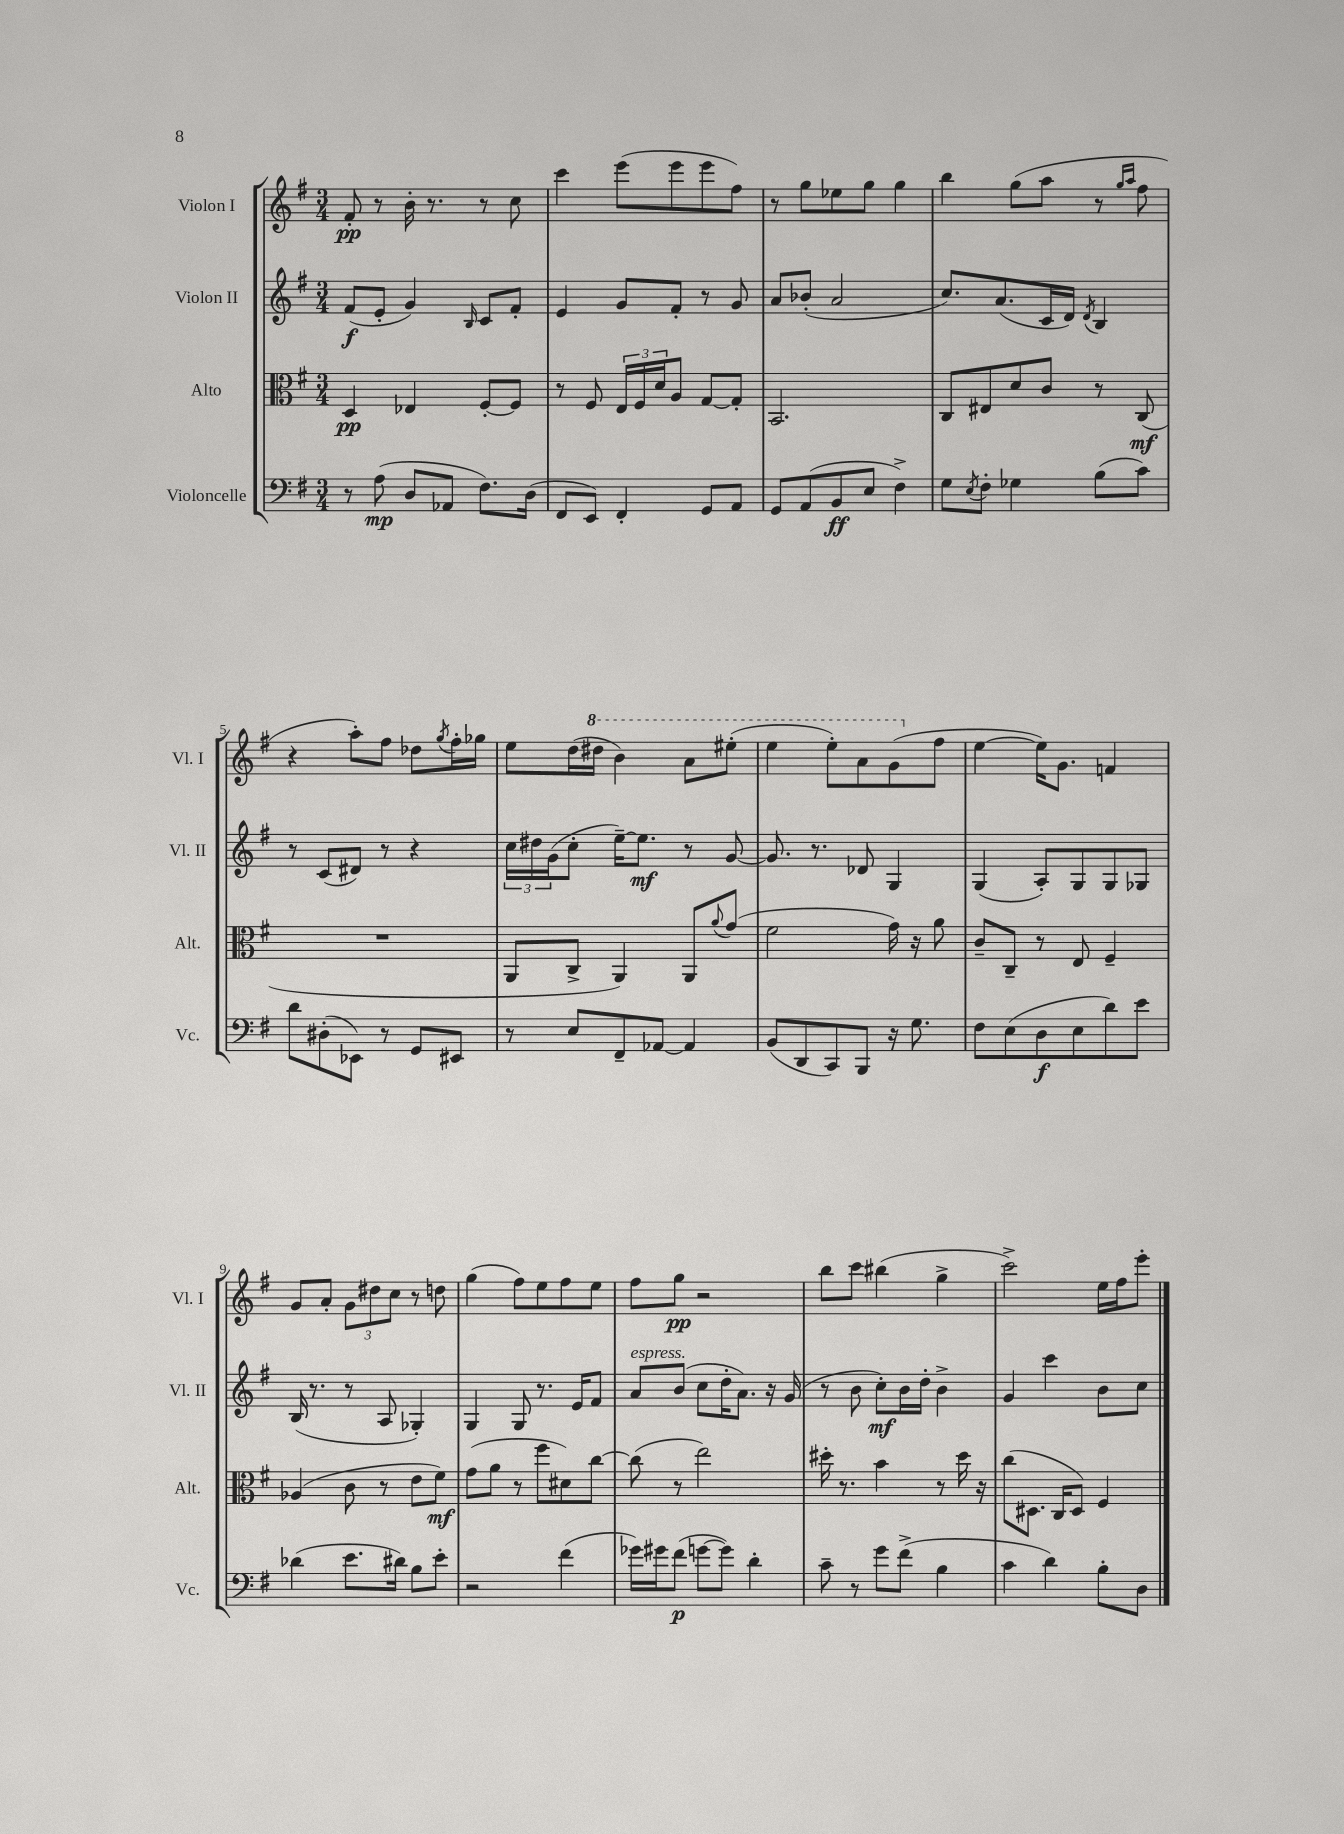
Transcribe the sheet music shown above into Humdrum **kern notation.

**kern	**kern	**kern	**kern
*staff4	*staff3	*staff2	*staff1
*clefF4	*clefC3	*clefG2	*clefG2
*k[f#]	*k[f#]	*k[f#]	*k[f#]
*M3/4	*M3/4	*M3/4	*M3/4
8r	4D	(8f#	8f#'
(8A	.	8e'	8r
8D	4E-	4g)	16b'
.	.	.	8.r
8AA-	.	.	.
.	.	16qqB	.
8.F#)	[8F#'	8c	8r
.	8F#]	8f#'	8cc
(16D	.	.	.
=	=	=	=
8FF#	8r	4e	4ccc
8EE)	8F#	.	.
4FF#'	24E	8g	(8eee
.	24F#	.	.
.	24d	.	.
.	8A	8f#'	8eee
8GG	[8G	8r	8eee
8AA	8G']	8g	8ff#)
=	=	=	=
8GG	2.BB	8a	8r
(8AA	.	(8b-'	8gg
8BB	.	2a	8ee-
8E	.	.	8gg
4F#^)	.	.	4gg
=	=	=	=
8G	8C	8.cc)	4bb
8qE	.	.	.
8F#'	8E#	.	.
.	.	(8.a	.
4G-	8d	.	(8gg
.	8c	16c	8aa
.	.	16d)	.
.	.	8qd	.
(8B	8r	4B	8r
.	.	.	16qqgg
.	.	.	16qqaa
8c)	(8C	.	8ff#
=	=	=	=
8d	2.r	8r	4r
(8D#'	.	(8c	.
8EE-)	.	8d#)	8aa')
8r	.	8r	8ff#
8GG	.	4r	8dd-
.	.	.	8qgg
8EE#	.	.	16ff#'
.	.	.	16gg-
=	=	=	=
8r	8AA	24cc	8ee
.	.	24dd#	.
.	.	(24g	.
8E	8C^	8cc'	(16dd
.	.	.	16ddd#
8FF#~	4AA)	[16ee~)	4bb)
.	.	8.ee]	.
[8AA-	.	.	.
4AA-]	8AA	8r	8aa
.	8qqa	.	.
.	(8g	[8g	(8eee#'
=	=	=	=
(8BB	2f#	8.g]	4eee
8DD	.	.	.
.	.	8.r	.
8CC)	.	.	8eee')
8BBB	.	8d-	8aa
16r	16g)	4G	(8gg
8.G	16r	.	.
.	8a	.	8ff#
=	=	=	=
8F#	8c~	(4G	[4ee
(8E	8C~	.	.
8D	8r	8A')	16ee])
.	.	.	8.g
8E	8E	8G	.
8d)	4F#~	8G	4f
8e	.	8G-	.
=	=	=	=
(4d-	(4A-	(16B	8g
.	.	8.r	.
.	.	.	8a'
8.e	8c	8r	12g
.	.	.	12dd#
.	8r	8A	.
.	.	.	12cc
16d#)	.	.	.
8B	8e	4G-')	8r
8e'	8f#)	.	8dd
=	=	=	=
2r	(8g	4G	(4gg
.	8a	.	.
.	8r	8G	8ff#)
.	8ff#	8.r	8ee
(4f#	8d#)	.	8ff#
.	.	16e	.
.	[8cc	8f#	8ee
=	=	=	=
16g-)	(8cc]	8a	8ff#
16g#	.	.	.
(8f#	8r	(8b	8gg
[8g	2ee)	8cc	2r
8g])	.	16dd'	.
.	.	8.a)	.
4d'	.	.	.
.	.	16r	.
.	.	(16g	.
=	=	=	=
8c~	16dd#'	8r	8bb
.	8.r	.	.
8r	.	8b	8ccc
8g	4b	8cc')	(4bb#
(8f#^	.	16b	.
.	.	16dd'	.
4B	8r	4b^	4gg^
.	16dd#	.	.
.	16r	.	.
=	=	=	=
4c	(8cc	4g	2ccc^)
.	8.D#	.	.
4d)	.	4ccc	.
.	16C	.	.
.	8D#)	.	.
8B'	4F#	8b	16ee
.	.	.	16ff#
8D	.	8cc	8eee'
==	==	==	==
*-	*-	*-	*-
